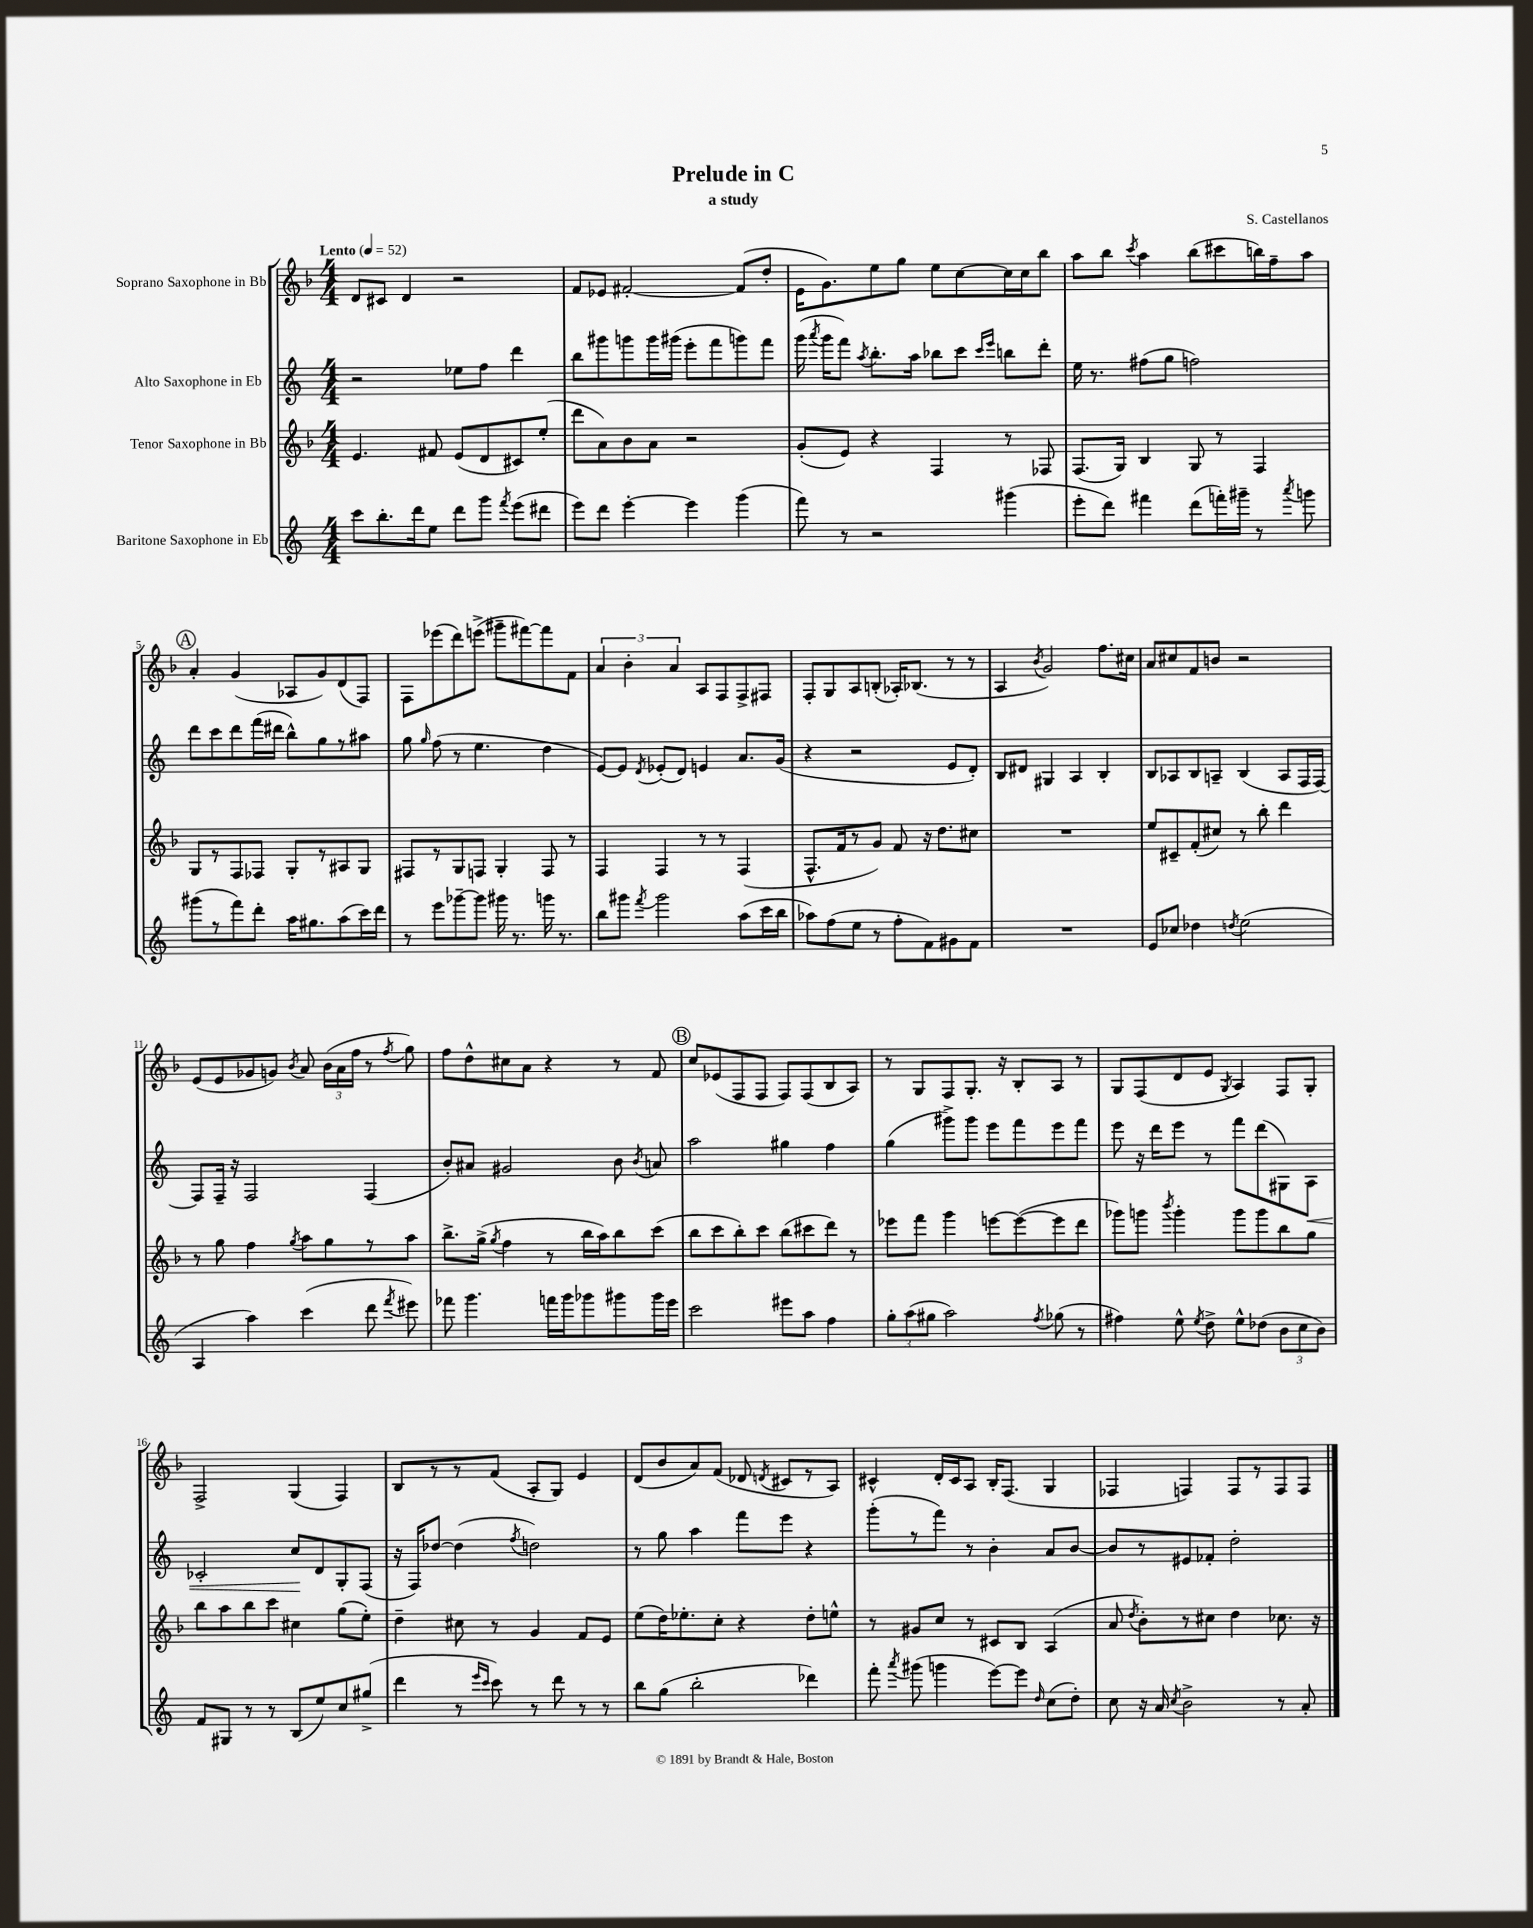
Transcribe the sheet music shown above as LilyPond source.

\header { title = "Prelude in C" composer = "S. Castellanos" subtitle = "a study" }
<<
\new StaffGroup <<
\new Staff = "s0" \with { instrumentName = "Soprano Saxophone in Bb" } {
    \clef treble \key f \major \numericTimeSignature \time 4/4 \tempo "Lento" 4 = 52
    \autoBeamOff d'8[ cis'8] d'4 r2 |
    f'8[ ees'8] fis'2~-. fis'8[( d''8]-. |
    e'16[ g'8.) e''8 g''8] e''8[ c''8~ c''16 c''16 bes''8] |
    a''8[ bes''8] \acciaccatura { c'''8 } a''4 bes''8[( cis'''8 b''16) f''16-- a''8] |
    \mark \markup { \circle "A" } a'4-. g'4( aes8[ g'8) d'8( f8]) |
    f8[ ees'''8( d'''8) e'''8]->( gis'''8[-- fis'''8~) fis'''8 f'8] |
    \tuplet 3/2 { a'4 bes'4-. a'4 } a8[ f8 f8-> fis8] |
    f8[-. g8 a8 b8]-.( aes16[-.) bes8.]( r8 r8 |
    a4 \acciaccatura { bes'8 } g'2) f''8.[ cis''16] |
    a'8[ cis''8 f'8 b'8] r2 |
    e'8[( e'8 ges'8 g'8]) \acciaccatura { bes'8 } a'8 \tuplet 3/2 { bes'16[( a'16 f''16] } r8 \acciaccatura { f''8 } g''8) |
    f''8[ d''8-^ cis''8 a'8] r4 r8 f'8 |
    \mark \markup { \circle "B" } c''8[ ees'8( f8 f8] f8[) f8( bes8 a8]) |
    r8 g8[ f8 g8.]-. r16 bes8[-. a8] r8 |
    g8[ f8( d'8 e'8] \acciaccatura { g8 } a4) f8[ g8]-. |
    f2-> g4( f4) |
    bes8[ r8 r8 f'8]( a8[-. g8]) e'4 |
    d'8[( bes'8 a'8) f'8]( des'8 \acciaccatura { d'8 } cis'8[ r8 a8]) |
    cis'4-^ d'16[-. cis'16 a8] bes16[-. f8.]( g4 |
    fes4 f4) f8[ r8 f8 f8] \bar "|." |
}
\new Staff = "s1" \with { instrumentName = "Alto Saxophone in Eb" } {
    \clef treble \key c \major \numericTimeSignature \time 4/4
    \autoBeamOff r2 ees''8[ f''8] d'''4 |
    b''8[ gis'''8 g'''8 g'''16 gis'''16]( e'''8[-. f'''8 g'''8) f'''8] |
    g'''16( \acciaccatura { a'''8 } g'''16[ f'''8]) \acciaccatura { a''8 } b''8.[-. a''16] bes''8[ c'''8] \grace { c'''16[ e'''16] } b''8[ d'''8]-. |
    e''16 r8. fis''8[( g''8] f''2) |
    \mark \markup { \circle "A" } d'''8[ c'''8 d'''8 f'''16( dis'''16] b''8[-^) g''8 r8 ais''8] |
    g''8 \grace { g''16 } f''8( r8 e''4. d''4 |
    e'8[~) e'8] \acciaccatura { d'8 } ees'8[-.( d'8]) e'4 a'8.[ g'16]( |
    r4 r2 e'8[ d'8]-.) |
    b8[ dis'8] gis4 a4 b4-. |
    b8[ aes8 b8 a8]-- b4( a8[ f16 f16]~) |
    f8[ f16]-- r16 f2 f4( |
    b'8[-.) ais'8] gis'2 b'8 \acciaccatura { b'8 } a'8 |
    \mark \markup { \circle "B" } a''2 gis''4 f''4 |
    g''4( gis'''8[->) gis'''8] e'''8[ f'''8 e'''8 f'''8] |
    e'''8 r16 d'''16[ e'''8] r8 f'''8[ d'''8( gis8) a8]\< |
    ces'2-. c''8[\! d'8 g8-. f8]( |
    r16 f16[) des''8]~ des''4( \acciaccatura { f''8 } d''2) |
    r8 g''8 a''4 f'''8[ e'''8] r4 |
    g'''8[-.( r8 f'''8]) r8 b'4-. a'8[ b'8]~ |
    b'8[ r8 eis'8 fes'8]-. d''2-. \bar "|." |
}
\new Staff = "s2" \with { instrumentName = "Tenor Saxophone in Bb" } {
    \clef treble \key f \major \numericTimeSignature \time 4/4
    \autoBeamOff e'4. fis'8 e'8[( d'8 cis'8) e''8]-.( |
    d'''8[ a'8) bes'8 a'8] r2 |
    g'8[-.( e'8]) r4 f4 r8 fes8 |
    f8.[( g16]) bes4 g8 r8 f4 |
    \mark \markup { \circle "A" } g8[ r8 f8 fes8] g8[-. r8 ais8 g8] |
    fis8[ r8 g8 f8] g4-. f8 r8 |
    f4 f4 r8 r8 f4( |
    f8.[-^ f'16 r8 g'8]) f'8 r16 d''8.[ cis''8] |
    R1 |
    e''8[ cis'8-- f'8-.( cis''8]) r8 bes''8-. d'''4 |
    r8 g''8 f''4 \acciaccatura { g''8 } a''8[ g''8 r8 a''8] |
    bes''8.[-> g''16]->( \acciaccatura { g''8 } f''4 r8 bes''16[ a''16) bes''8 c'''8]( |
    \mark \markup { \circle "B" } bes''8[ c'''8 bes''8-.) c'''8] bes''8[( cis'''8 d'''8]) r8 |
    ees'''8[ f'''8] g'''4 e'''8[~ e'''8~( e'''8 d'''8] |
    ges'''8[) g'''8] \acciaccatura { bes'''8 } g'''4-. g'''8[ g'''8 bes''8 g''8] |
    bes''8[ a''8 bes''8 c'''8] cis''4 g''8[( e''8]-.) |
    d''4-- cis''8 r8 g'4 f'8[ e'8] |
    e''8[( d''16) ees''8.-. c''8]-. r4 d''8[-. e''8]-^ |
    r8 gis'8[ c''8] r8 cis'8[ bes8] a4( |
    a'8 \acciaccatura { d''8 } bes'8[-.) r8 cis''8] d''4 ces''8. r16 \bar "|." |
}
\new Staff = "s3" \with { instrumentName = "Baritone Saxophone in Eb" } {
    \clef treble \key c \major \numericTimeSignature \time 4/4
    \autoBeamOff c'''8[ b''8.-. d'''16 e''8] d'''8[ g'''8] \acciaccatura { f'''8 } e'''8[( dis'''8] |
    e'''8[) d'''8] e'''4~-. e'''4 g'''4( |
    f'''8) r8 r2 gis'''4( |
    e'''8[-. d'''8]) fis'''4 d'''8[( f'''16-.) gis'''16]-- r8 \acciaccatura { a'''8 } g'''8 |
    \mark \markup { \circle "A" } gis'''8[( r8 f'''8) d'''8]-. a''16[ gis''8. a''8( c'''16) d'''16] |
    r8 e'''8[ ges'''8~-- ges'''8] gis'''16 r8. g'''16 r8. |
    b''8[ gis'''8] \acciaccatura { f'''8 } gis'''2 a''8[( c'''16 b''16] |
    aes''8[) f''8( e''8] r8 f''8[-. f'8) gis'8 f'8] |
    R1 |
    e'8[ ces''8] des''4 \acciaccatura { d''8 } e''2( |
    a4 a''4) c'''4( d'''8 \acciaccatura { f'''8 } eis'''8) |
    fes'''8 g'''4. f'''16[ g'''16 ges'''8 gis'''8 gis'''16 e'''16] |
    \mark \markup { \circle "B" } c'''2 eis'''8[ a''8] f''4 |
    \tuplet 3/2 { g''8[-. a''8( gis''8] } a''2) \acciaccatura { f''8 } ges''8( r8 |
    fis''4) e''8-^ \acciaccatura { e''8 } d''8-> e''8[-^ des''8]( \tuplet 3/2 { b'8[ c''8 b'8]) } |
    f'8[ gis8] r8 r8 b8[( e''8) c''8 gis''8]->( |
    d'''4 r8 \grace { e'''16[ c'''16] } c'''8) r8 d'''8 r8 r8 |
    b''8[ g''8]( b''2-. des'''4) |
    f'''8-. \acciaccatura { a'''8 } gis'''8( g'''4 e'''8[~) e'''8] \grace { d''16 } c''8[( d''8]-.) |
    c''8 r16 a'16 \acciaccatura { c''8 } b'2-> r8 a'8-. \bar "|." |
}
>>
>>
